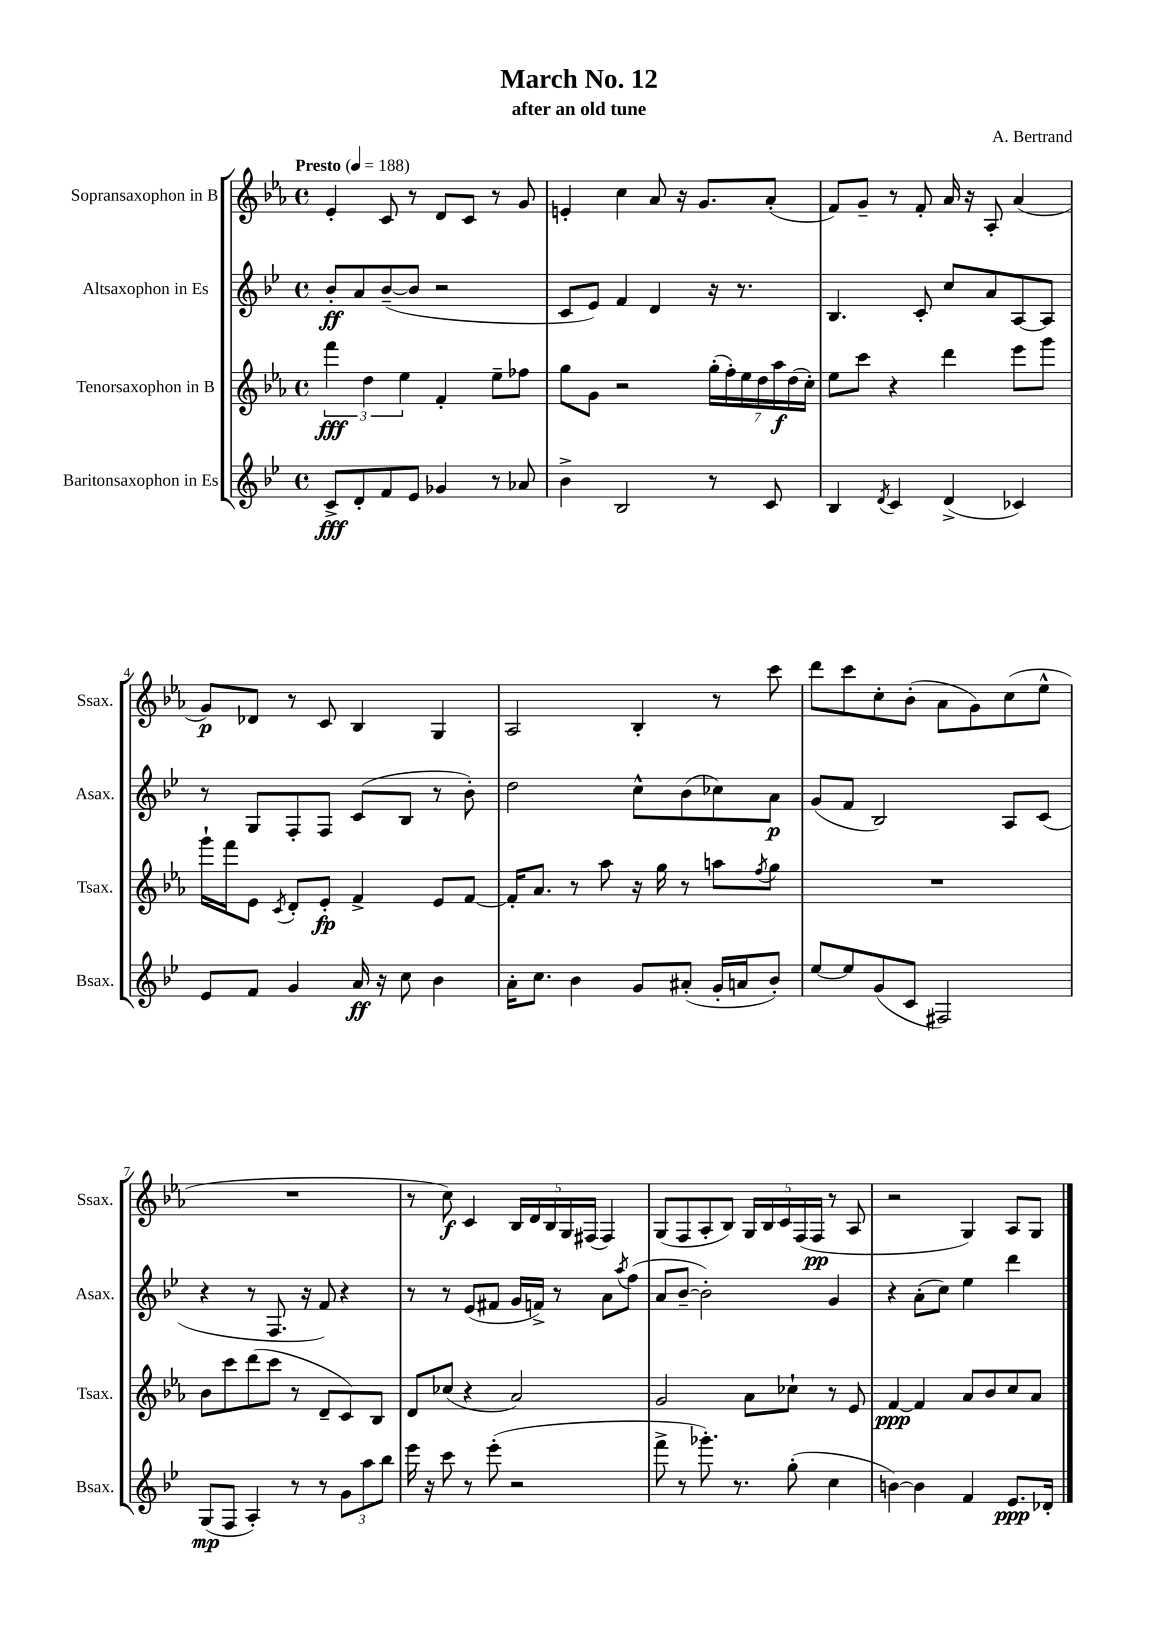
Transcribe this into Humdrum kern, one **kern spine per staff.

**kern	**dynam	**kern	**dynam	**kern	**dynam	**kern	**dynam
*part4	*part4	*part3	*part3	*part2	*part2	*part1	*part1
*staff4	*staff4	*staff3	*staff3	*staff2	*staff2	*staff1	*staff1
*I"Baritonsaxophon in Es	*	*I"Tenorsaxophon in B	*	*I"Altsaxophon in Es	*	*I"Sopransaxophon in B	*
*I'Bsax.	*	*I'Tsax.	*	*I'Asax.	*	*I'Ssax.	*
*clefG2	*	*clefG2	*	*clefG2	*	*clefG2	*
*k[b-e-]	*	*k[b-e-a-]	*	*k[b-e-]	*	*k[b-e-a-]	*
*M4/4	*	*M4/4	*	*M4/4	*	*M4/4	*
*met(c)	*	*met(c)	*	*met(c)	*	*met(c)	*
*MM188	*	*MM188	*	*MM188	*	*MM188	*
=1	=1	=1	=1	=1	=1	=1	=1
!	!	!	!	!	!	!LO:TX:a:B:t=Presto	!
8c^/L	fff	6fff\	fff	8b-'/L	ff	4e-'/	.
8d'/	.	.	.	8a/	.	.	.
.	.	6dd\	.	.	.	.	.
8f/	.	.	.	([8b-~/	.	8c/	.
.	.	6ee-\	.	.	.	.	.
8e-/J	.	.	.	8b-/J]	.	8r	.
4g-X/	.	4f'/	.	2r	.	8d/L	.
.	.	.	.	.	.	8c/J	.
8r	.	8ee-~\L	.	.	.	8r	.
8a-X/	.	8ff-X\J	.	.	.	8g/	.
=2	=2	=2	=2	=2	=2	=2	=2
4b-^\	.	8gg\L	.	8c/L	.	4en'/	.
.	.	8g\J	.	8e-/J)	.	.	.
2B-/	.	2r	.	4f/	.	4cc\	.
.	.	.	.	4d/	.	8a-/	.
.	.	.	.	.	.	16r	.
.	.	.	.	.	.	8.g/L	.
8r	.	(28gg'\LL	.	16r	.	.	.
.	.	28ff'\)	.	.	.	.	.
.	.	.	.	8.r	.	.	.
.	.	28ee-\	.	.	.	.	.
.	.	28dd\	.	.	.	.	.
8c/	.	.	.	.	.	(8a-'/J	.
.	.	28aa-\	f	.	.	.	.
.	.	(28dd\	.	.	.	.	.
.	.	28cc'\JJ)	.	.	.	.	.
=3	=3	=3	=3	=3	=3	=3	=3
4B-/	.	8ee-\L	.	4.B-/	.	8f/L)	.
.	.	8ccc\J	.	.	.	8g~/J	.
8qd/	.	.	.	.	.	.	.
4c/	.	4r	.	.	.	8r	.
.	.	.	.	8c'/	.	8f'/	.
(4d^/	.	4ddd\	.	8cc/L	.	16a-/	.
.	.	.	.	.	.	16r	.
.	.	.	.	8a/	.	8A-'/	.
4c-X/)	.	8eee-\L	.	[8A/	.	(4a-/	.
.	.	8ggg\J	.	8A/J]	.	.	.
!!LO:LB:g=z
=4	=4	=4	=4	=4	=4	=4	=4
8e-/L	.	16ggg`\LL	.	8r	.	8g/L)	p
.	.	16fff\J	.	.	.	.	.
8f/J	.	8e-\J	.	8G/L	.	8d-X/J	.
.	.	8qc/	.	.	.	.	.
4g/	.	8d'/L	.	8F'/	.	8r	.
.	.	8e-'/J	fp	8F/J	.	8c/	.
16a/	ff	4f^/	.	(8c/L	.	4B-/	.
16r	.	.	.	.	.	.	.
8cc\	.	.	.	8B-/J	.	.	.
4b-\	.	8e-/L	.	8r	.	4G/	.
.	.	[8f/J	.	8b-'\)	.	.	.
=5	=5	=5	=5	=5	=5	=5	=5
16a'\KL	.	16f'/KL]	.	2dd\	.	2A-/	.
8.cc\J	.	8.a-/J	.	.	.	.	.
4b-\	.	8r	.	.	.	.	.
.	.	8aa-\	.	.	.	.	.
8g/L	.	16r	.	8cc^^\L	.	4B-'/	.
.	.	16gg\	.	.	.	.	.
(8a#X'/J	.	8r	.	(8b-\	.	.	.
16g'/LL	.	8aan\L	.	8cc-X\)	.	8r	.
16an/J	.	.	.	.	.	.	.
.	.	8qff/	.	.	.	.	.
8b-'/J)	.	8gg\J	.	8a\J	p	8ccc\	.
=6	=6	=6	=6	=6	=6	=6	=6
[8ee-/L	.	1r	.	(8g/L	.	8ddd\L	.
8ee-/]	.	.	.	8f/J	.	8ccc\	.
(8g/	.	.	.	2B-/)	.	8cc'\	.
8c/J	.	.	.	.	.	(8b-'\J	.
2F#X/)	.	.	.	.	.	8a-\L	.
.	.	.	.	.	.	8g\)	.
.	.	.	.	8A/L	.	(8cc\	.
.	.	.	.	(8c/J	.	8ee-^^\J	.
!!LO:LB:g=z
=7	=7	=7	=7	=7	=7	=7	=7
(8G/L	mp	8b-\L	.	4r	.	1r	.
8F/J	.	8ccc\	.	.	.	.	.
4A'/)	.	(8ddd\	.	8r	.	.	.
.	.	8ccc\J	.	8.F/	.	.	.
8r	.	8r	.	.	.	.	.
.	.	.	.	16r	.	.	.
8r	.	8d~/L	.	8f/)	.	.	.
12g\L	.	8c/)	.	4r	.	.	.
12aa\	.	.	.	.	.	.	.
.	.	8B-/J	.	.	.	.	.
12bb-\J	.	.	.	.	.	.	.
=8	=8	=8	=8	=8	=8	=8	=8
16eee-\	.	8d/L	.	8r	.	8r	.
16r	.	.	.	.	.	.	.
8ccc\	.	(8cc-X/J	.	8r	.	8cc\)	f
8r	.	4r	.	(8e-/L	.	4c/	.
(8eee-'\	.	.	.	8f#X/J	.	.	.
2r	.	2a-/)	.	16g/LL	.	20B-/LL	.
.	.	.	.	.	.	20d/	.
.	.	.	.	16fn^/JJ)	.	.	.
.	.	.	.	.	.	20B-/	.
.	.	.	.	8r	.	.	.
.	.	.	.	.	.	20G/	.
.	.	.	.	.	.	(20F#X/JJ	.
.	.	.	.	8a\L	.	4F#/)	.
.	.	.	.	8qaa/	.	.	.
.	.	.	.	(8ff\J	.	.	.
=9	=9	=9	=9	=9	=9	=9	=9
8fff^\	.	2g/	.	8a/L	.	(8G/L	.
8r	.	.	.	[8b-~/J	.	8F/	.
8.ggg-X'\)	.	.	.	2b-'\])	.	8A-'/	.
.	.	.	.	.	.	8B-/J)	.
8.r	.	.	.	.	.	.	.
.	.	8a-\L	.	.	.	20G/LL	.
.	.	.	.	.	.	20B-/	.
.	.	.	.	.	.	20c/	.
(8gg'\	.	8cc-X`\J	.	.	.	.	.
.	.	.	.	.	.	(20F/	.
.	.	.	.	.	.	20F/JJ	pp
4cc\	.	8r	.	4g/	.	8r	.
.	.	8e-/	.	.	.	8A-/	.
=10	=10	=10	=10	=10	=10	=10	=10
[4bn\)	.	[4f/	ppp	4r	.	2r	.
4b\]	.	4f/]	.	(8a'\L	.	.	.
.	.	.	.	8cc\J)	.	.	.
4f/	.	8a-/L	.	4ee-\	.	4G/)	.
.	.	8b-/	.	.	.	.	.
8.e-/L	ppp	8cc/	.	4ddd\	.	8A-/L	.
.	.	8a-/J	.	.	.	8G/J	.
16d-X'/Jk	.	.	.	.	.	.	.
==	==	==	==	==	==	==	==
*-	*-	*-	*-	*-	*-	*-	*-
